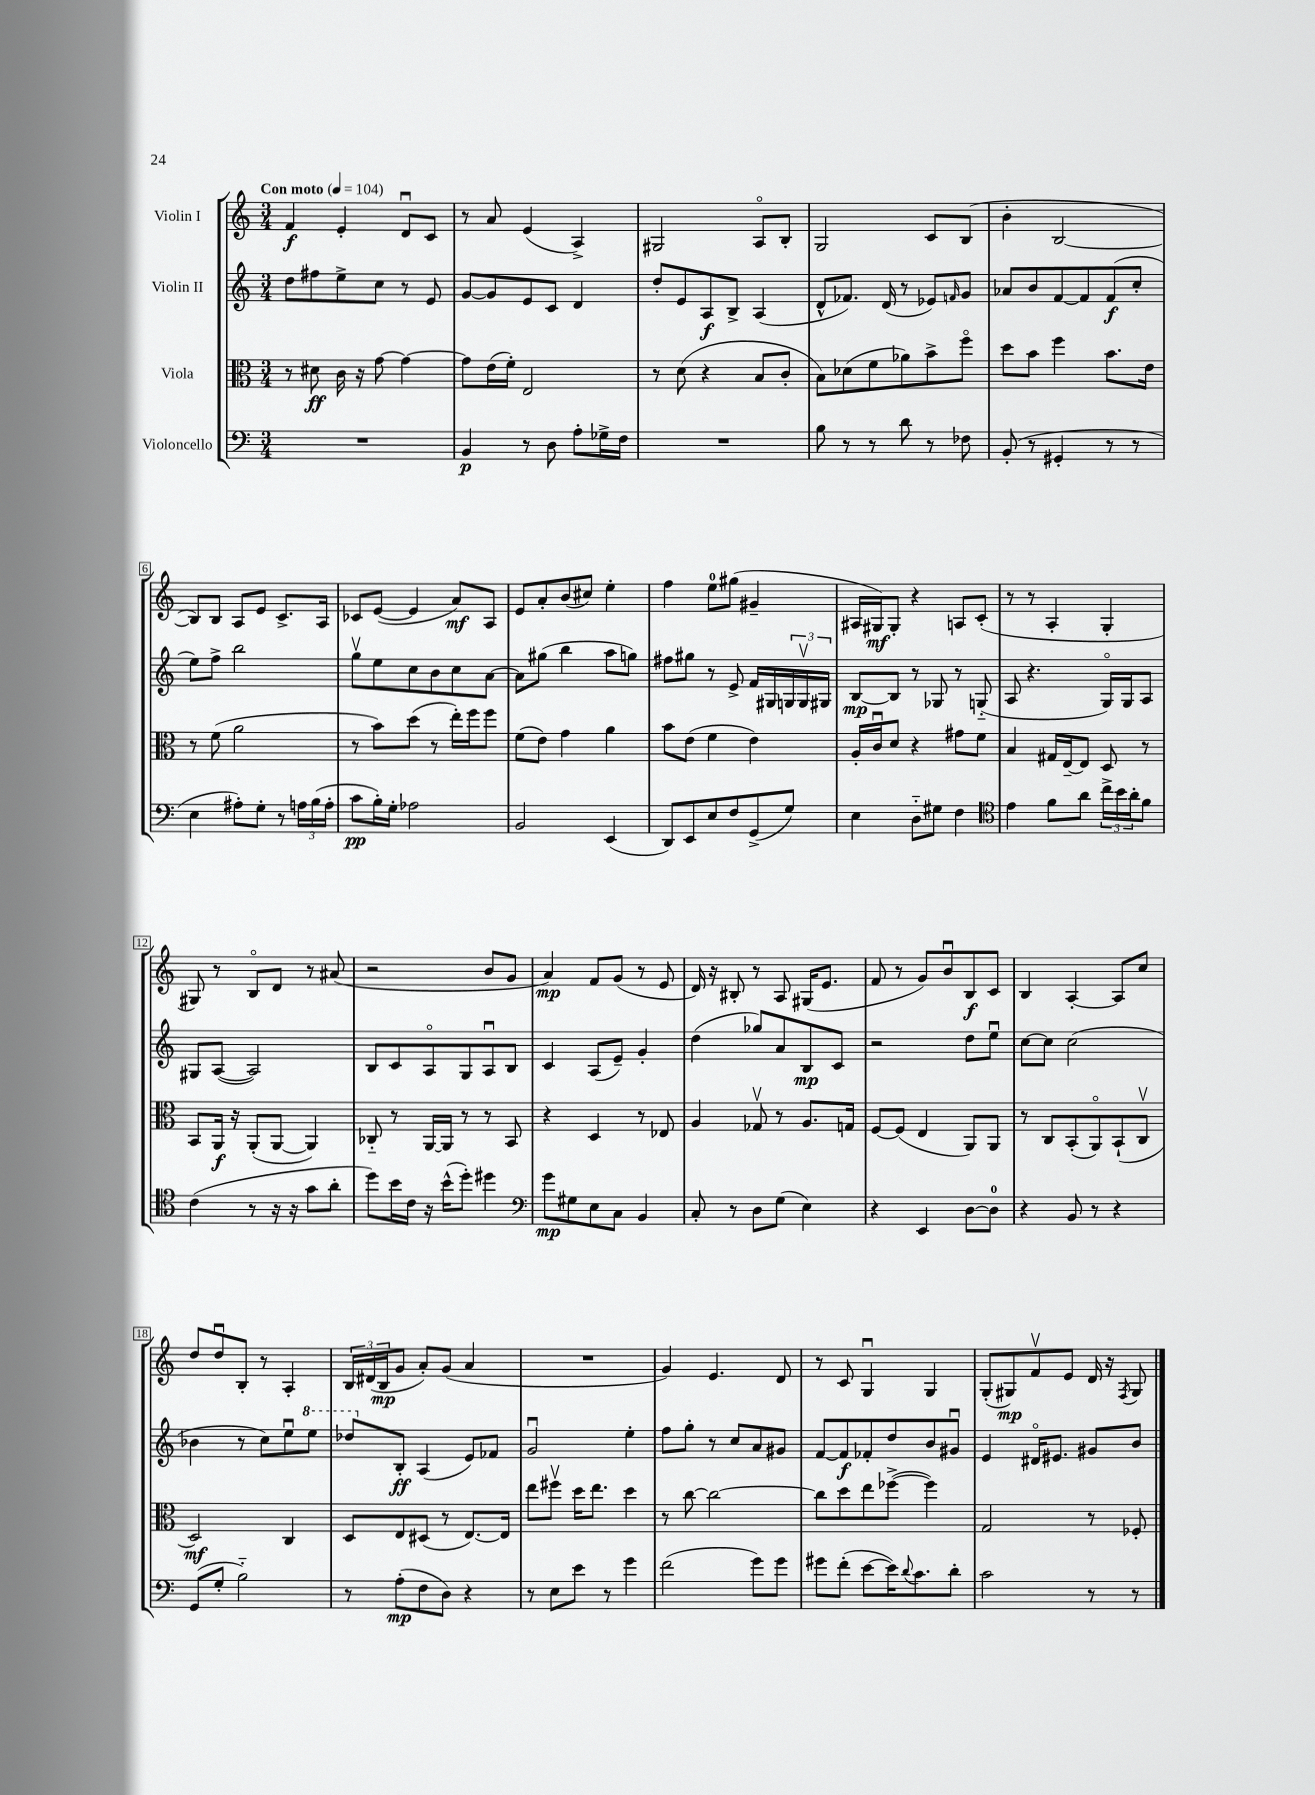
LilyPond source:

<<
\new StaffGroup <<
\new Staff = "s0" \with { instrumentName = "Violin I" } {
    \clef treble \key c \major \numericTimeSignature \time 3/4 \tempo "Con moto" 4 = 104
    f'4\f e'4-. d'8\downbow c'8 |
    r8 a'8 e'4( a4->) |
    gis2 a8\flageolet b8-. |
    g2 c'8 b8( |
    b'4-. b2~ |
    b8) b8 a8 e'8 c'8.-> a16 |
    ces'8 e'8~( e'4 a'8\mf) a8 |
    e'8 a'8-. b'8( cis''8) e''4-. |
    f''4 e''8-0 gis''8( gis'4-- |
    ais16 gis16\mf) gis8-. r4 a8 c'8-.( |
    r8 r8 a4-. g4-. |
    gis8) r8 b8\flageolet d'8 r8 ais'8( |
    r2 b'8 g'8 |
    a'4\mp) f'8 g'8( r8 e'8 |
    d'16) r16 bis8-. r8 a8 gis16( e'8. |
    f'8 r8 g'8) b'8\downbow b8\f c'8 |
    b4 a4~-. a8 c''8 |
    d''8 d''8\downbow b8-. r8 a4-. |
    \tuplet 3/2 { b16 dis'16( b16\mp } g'8 a'8-.) g'8( a'4 |
    R2. |
    g'4) e'4. d'8 |
    r8 c'8 g4\downbow g4 |
    g8-.( gis8\mp) f'8\upbow e'8 d'16 r16 \acciaccatura { f8 } gis8 \bar "|." |
}
\new Staff = "s1" \with { instrumentName = "Violin II" } {
    \clef treble \key c \major \numericTimeSignature \time 3/4
    d''8 fis''8 e''8-> c''8 r8 e'8 |
    g'8~ g'8 e'8 c'8 d'4 |
    d''8-. e'8 a8\f b8-> a4( |
    d'8-^ fes'8.) d'16( r8 ees'8) \grace { f'16 } g'8 |
    aes'8 b'8 f'8~ f'8 f'8\f( c''8-. |
    e''8) f''8-> b''2 |
    g''8\upbow e''8 c''8 b'8 c''8 a'8~ |
    a'8 gis''8( b''4 a''8 g''8) |
    fis''8 gis''8 r8 e'8-> f'16 gis16 \tuplet 3/2 { g16 g16\upbow gis16 } |
    b8~\mp b8 r8 ges8 r8 g8-_( |
    a8 r4. g16\flageolet) g16 a8 |
    gis8 a8~( a2) |
    b8 c'8 a8\flageolet g8 a8\downbow b8 |
    c'4 a8( e'8--) g'4-. |
    d''4( ges''8) a'8 b8\mp c'8 |
    r2 d''8 e''8\downbow |
    c''8~ c''8 c''2( |
    bes'4 r8 c''8) e''8\downbow \ottava #1 e'''8 |
    des'''8 \ottava #0 b8-.\ff a4( e'8) fes'8 |
    g'2\downbow e''4-. |
    f''8 g''8-. r8 c''8 a'8 gis'8 |
    f'8~ f'8\f fes'8-. d''8 b'8 gis'8\downbow |
    e'4 dis'16\flageolet eis'8. gis'8 b'8 \bar "|." |
}
\new Staff = "s2" \with { instrumentName = "Viola" } {
    \clef alto \key c \major \numericTimeSignature \time 3/4
    r8 dis'8\ff c'16 r16 g'8~ g'4~ |
    g'8 e'16( f'16-.) e2 |
    r8 d'8( r4 b8 c'8-. |
    b8) des'8( f'8 aes'8) b'8-> f''8\flageolet |
    d''8 b'8 f''4 b'8. e'16 |
    r8 f'8( a'2 |
    r8 b'8) d''8( r8 e''16-.) f''16 f''8 |
    f'8( e'8) g'4 a'4 |
    b'8 e'8( f'4 e'4) |
    a16-. c'16\downbow d'8 r4 gis'8 f'8 |
    b4 gis16 e16~-- e8 d8 r8 |
    b,8 a,16\f r16 a,8-.( a,8~ a,4) |
    ces8-_ r8 a,16~ a,16 r8 r8 b,8 |
    r4 d4 r8 ees8 |
    a4 ges8\upbow r8 a8. g16 |
    f8~ f8( e4 a,8) a,8 |
    r8 c8 b,8-.( a,8\flageolet) b,8-!( c8\upbow |
    d2\mf) c4 |
    d8 e8 dis8( r8 e8.~) e16 |
    e''8 fis''8\upbow d''16 e''8. d''4 |
    r8 c''8~ c''2~ |
    c''8 d''8 e''8 fes''8~->( fes''4) |
    g2 r8 fes8-. \bar "|." |
}
\new Staff = "s3" \with { instrumentName = "Violoncello" } {
    \clef bass \key c \major \numericTimeSignature \time 3/4
    R2. |
    b,4\p r8 d8 a8-. ges16-> f16 |
    R2. |
    b8 r8 r8 d'8 r8 fes8 |
    b,8-.( r8 gis,4-. r8 r8 |
    e4 ais8-.) g8-. r8 \tuplet 3/2 { a16 b16( a16-. } |
    c'8\pp b16-.) g16-. aes2 |
    b,2 e,4( |
    d,8) e,8 e8 f8 g,8->( g8) |
    e4 d8-_ gis8 f4 |
    \clef tenor e'4 f'8 a'8 \tuplet 3/2 { c''16-> b'16 a'16-. } f'8 |
    c'4( r8 r16 r16 g'8 a'8-. |
    d''8) b'16 c'16 r16 b'16-^( d''8-.) dis''4 |
    \clef bass g'8\mp gis8 e8 c8 b,4 |
    c8-. r8 d8 g8( e4) |
    r4 e,4 d8~ d8-0 |
    r4 b,8 r8 r4 |
    g,8( g8-. b2-_) |
    r8 a8-.\mp( f8 d8) r4 |
    r8 e8 e'8 r8 g'4 |
    f'2( g'8) g'8 |
    gis'8 f'8-.( e'8~ e'16) \appoggiatura { d'8 } c'8. d'8-. |
    c'2 r8 r8 \bar "|." |
}
>>
>>
\layout { \context { \Score \override BarNumber.stencil = #(make-stencil-boxer 0.1 0.3 ly:text-interface::print) } }
